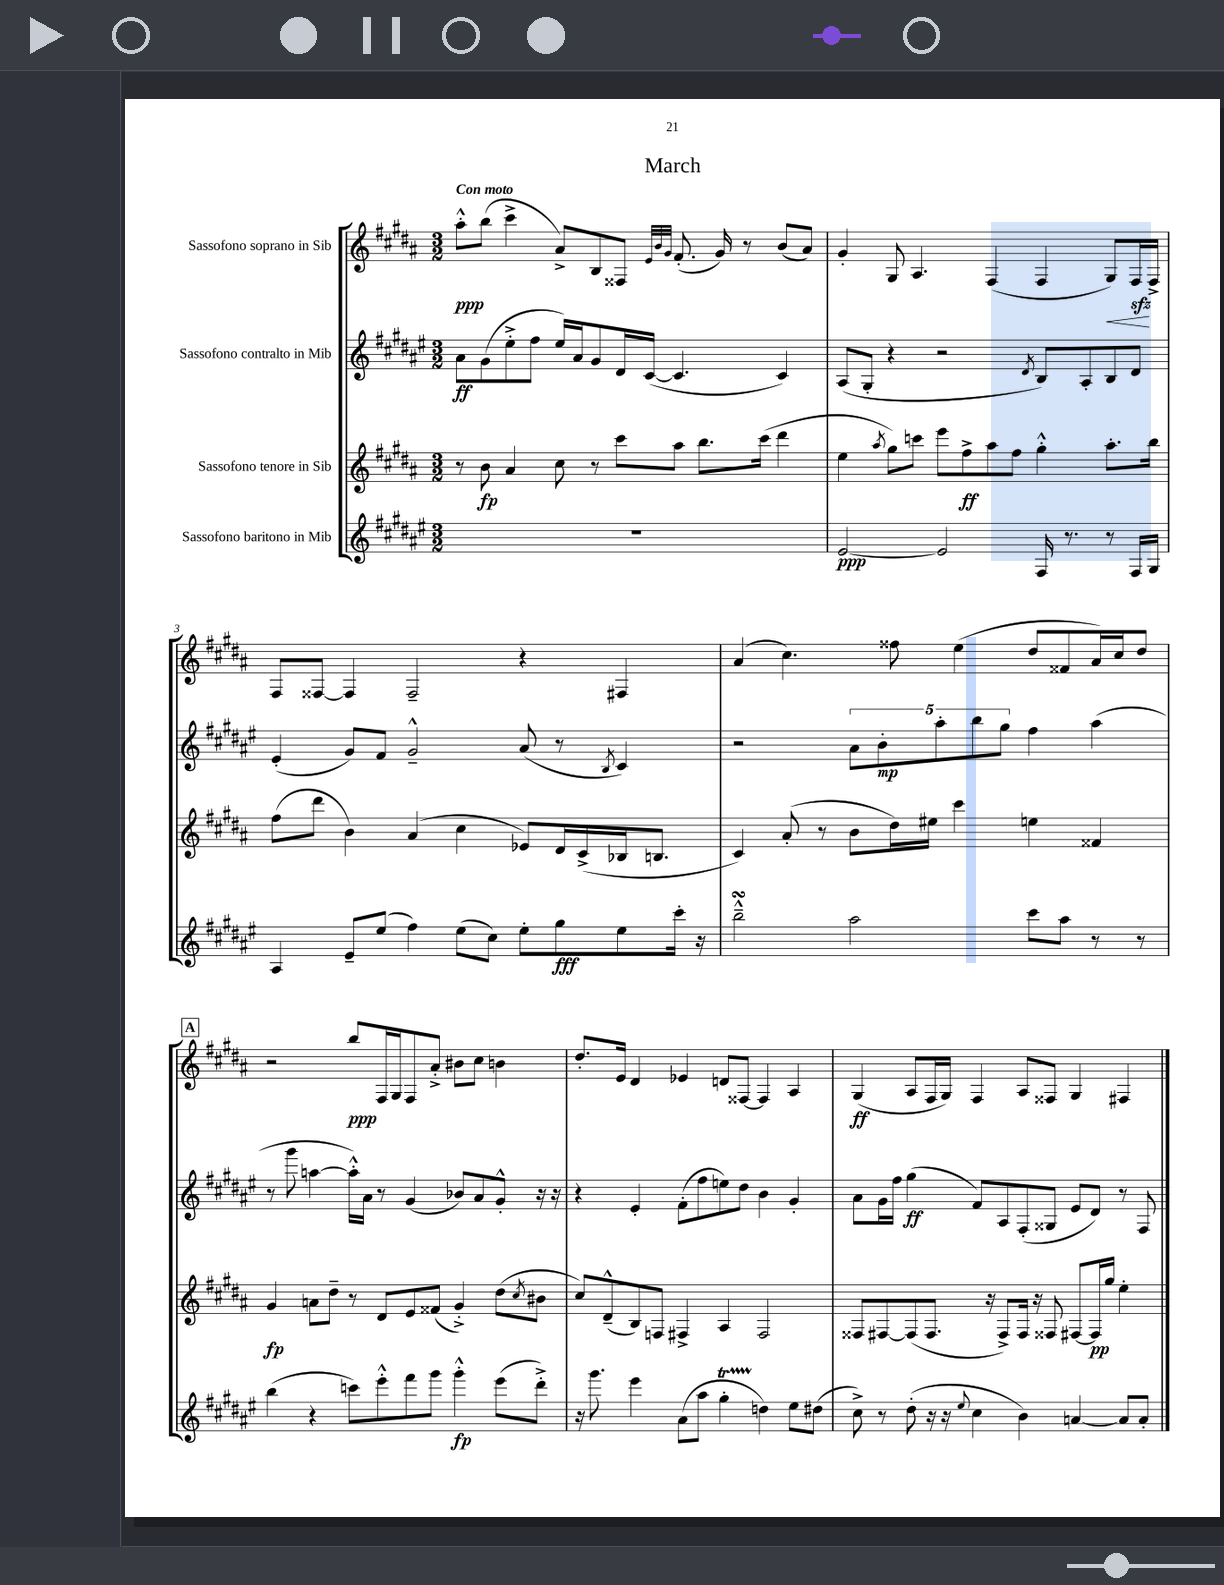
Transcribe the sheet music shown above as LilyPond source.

\header { title = "March" }
<<
\new StaffGroup <<
\new Staff = "s0" \with { instrumentName = "Sassofono soprano in Sib" } {
    \clef treble \key b \major \numericTimeSignature \time 3/2 \tempo "Con moto"
    ais''8-.-^\ppp b''8( cis'''4-> ais'8->) b8 fisis8 \grace { e'32 b'32 gis'32 } fis'8.-.( gis'16) r8 b'8( ais'8) |
    gis'4-. gis8 ais4. fis4( fis4 gis8\<) fis16\sfz\! fis16-> |
    fis8 fisis8~ fisis4 fisis2-- r4 fis4 |
    ais'4( cis''4.) fisis''8 e''4( dis''8 fisis'8 ais'16) cis''16 dis''8 |
    \mark \markup { \box "A" } r2 b''8\ppp fis16 gis16 fis8 ais'8-.-> bis'8 cis''8 b'4 |
    dis''8.-. e'16 dis'4 ees'4 d'8 fisis8~ fisis4 ais4 |
    gis4\ff( ais8 fis16 gis16) fis4 ais8 fisis8 gis4 fis4 \bar "|." |
}
\new Staff = "s1" \with { instrumentName = "Sassofono contralto in Mib" } {
    \clef treble \key fis \major \numericTimeSignature \time 3/2
    ais'8\ff gis'8( eis''8-.-> fis''8 eis''16) ais'16 gis'8 dis'16 cis'16~( cis'4. cis'4) |
    ais8( gis8-. r4 r2 \acciaccatura { dis'8 } b8) ais8-. b8 dis'8 |
    eis'4-.( gis'8) fis'8 gis'2---^ ais'8( r8 \acciaccatura { b8 } cis'4) |
    r2 \tuplet 5/4 { ais'8 b'8-.\mp ais''8-. b''8 gis''8 } fis''4 ais''4( |
    \mark \markup { \box "A" } r8 gis'''8 a''4~ a''16-.-^) ais'16 r8 gis'4( bes'8) ais'8 gis'8-.-^ r16 r16 |
    r4 eis'4-. fis'8-.( fis''8 e''8) dis''8 b'4 gis'4-. |
    ais'8 gis'16 fis''16 gis''4\ff( fis'8) ais8 fis8-.( gisis8 eis'8 dis'8) r8 fis8 \bar "|." |
}
\new Staff = "s2" \with { instrumentName = "Sassofono tenore in Sib" } {
    \clef treble \key b \major \numericTimeSignature \time 3/2
    r8 b'8\fp ais'4 cis''8 r8 cis'''8 ais''8 b''8. cis'''16( dis'''4 |
    e''4 \acciaccatura { ais''8 } gis''8) c'''8 e'''8 fis''8->\ff ais''8 fis''8 gis''4-.-^ ais''8.-. b''16 |
    fis''8( dis'''8 b'4) ais'4( cis''4 ees'8) dis'16 cis'16->( bes16 b8. |
    cis'4) ais'8-.( r8 b'8 dis''16) eis''16 cis'''4 e''4 fisis'4 |
    \mark \markup { \box "A" } gis'4\fp a'8 dis''8-- r8 dis'8 e'8 fisis'8( gis'4-.->) dis''8( \acciaccatura { cis''8 } bis'8 |
    cis''8) dis'8---^( b8) f8 fis4-> ais4 fis2 |
    fisis8 fis8~ fis8( fis8. r16 fis8->) fis16 r16 fisis8 fis8~ fis16\pp gis''16 e''4-. \bar "|." |
}
\new Staff = "s3" \with { instrumentName = "Sassofono baritono in Mib" } {
    \clef treble \key fis \major \numericTimeSignature \time 3/2
    R1. |
    eis'2~\ppp eis'2 fis16 r8. r8 fis16 gis16 |
    ais4 eis'8-- eis''8( fis''4) eis''8( cis''8) eis''8-. gis''8\fff eis''8 cis'''16-. r16 |
    b''2---^\turn ais''2 cis'''8 ais''8 r8 r8 |
    \mark \markup { \box "A" } b''4( r4 c'''8) eis'''8-.-^ fis'''8 gis'''8 gis'''4-.-^\fp eis'''8( dis'''8-.->) |
    r16 gis'''8. eis'''4 ais'8( ais''8 gis''4-.\startTrillSpan d''4\stopTrillSpan) eis''8 dis''8( |
    cis''8->) r8 dis''8-.( r16 r16 \appoggiatura { eis''8 } cis''4 b'4) a'4~ a'8 a'8-. \bar "|." |
}
>>
>>
